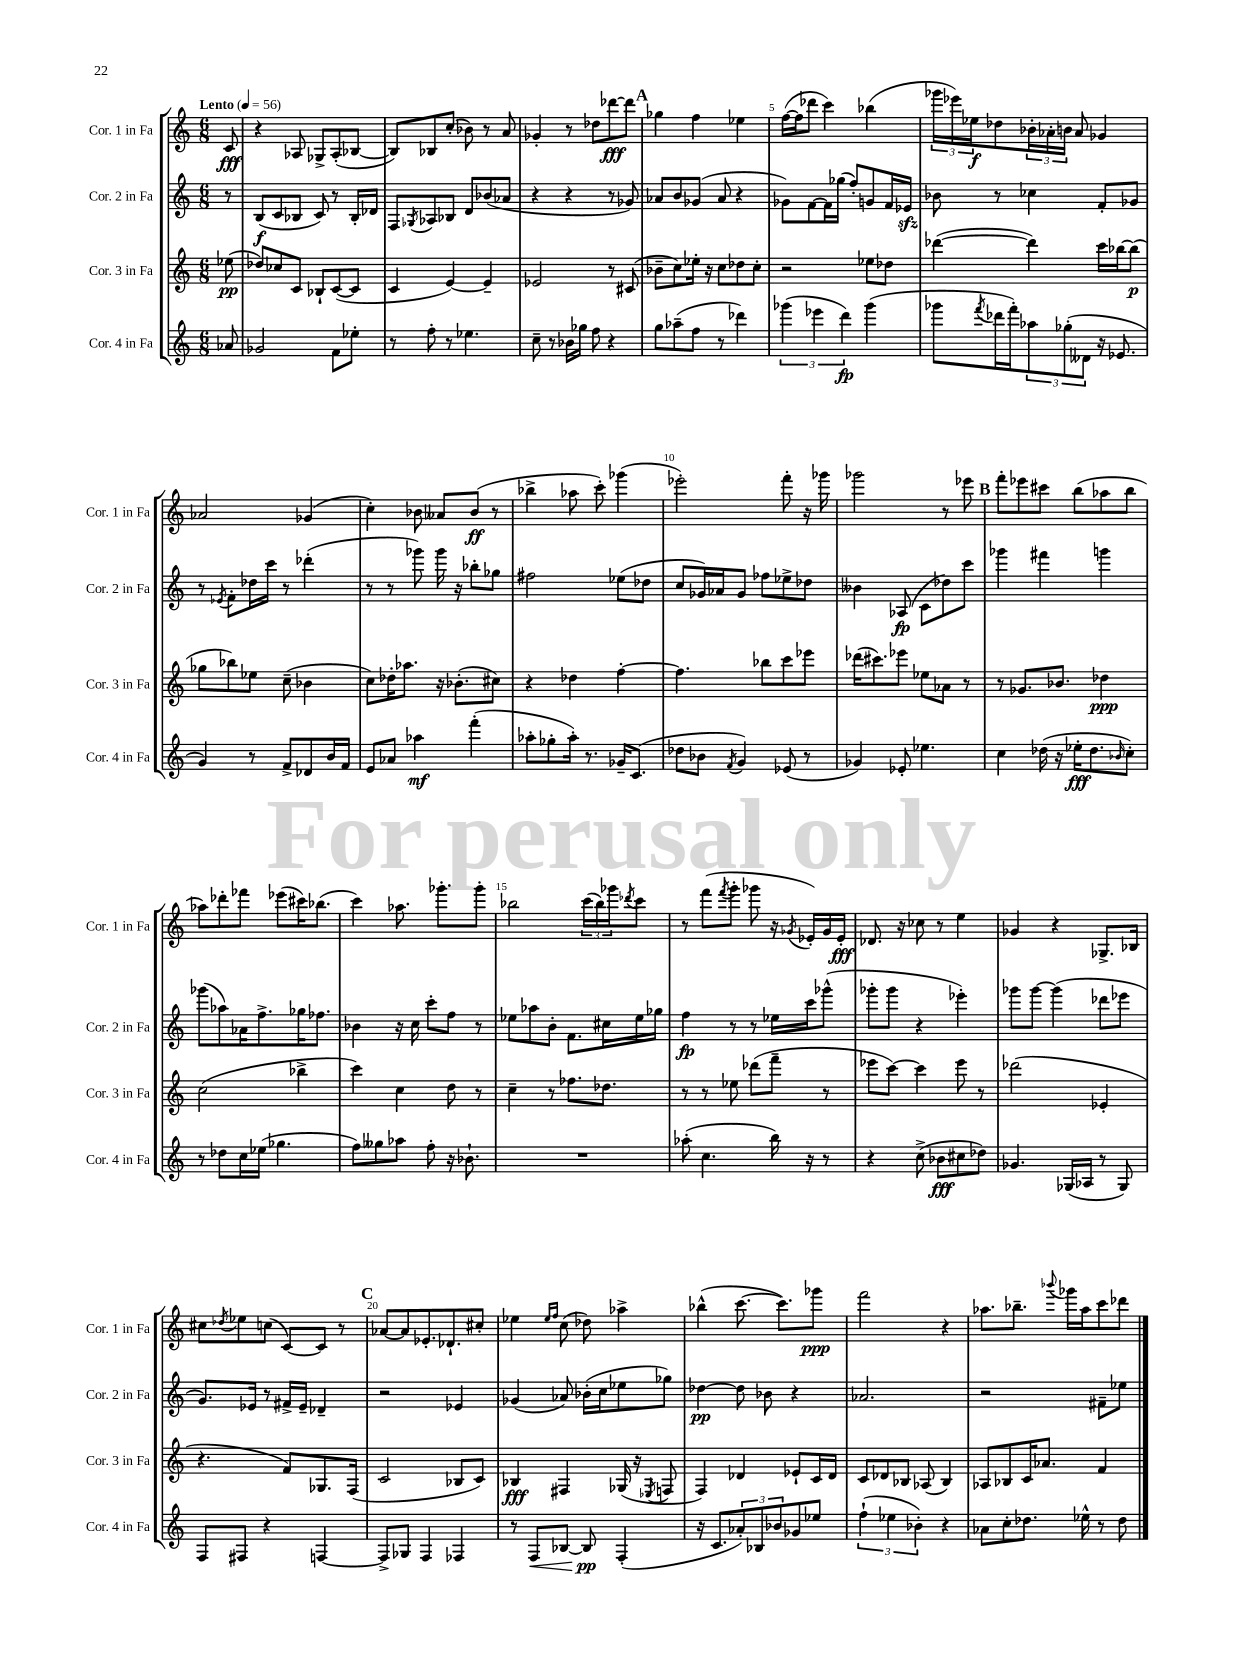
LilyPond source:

<<
\new StaffGroup <<
\new Staff = "s0" \with { instrumentName = "Cor. 1 in Fa" shortInstrumentName = "Cor. 1 in Fa" } {
    \clef treble \key c \major \numericTimeSignature \time 6/8 \partial 8 \tempo "Lento" 4 = 56
    c'8\fff |
    r4 aes8 ges8-> aes8-.( bes8~ |
    bes8) bes8 c''8-.( bes'8) r8 a'8 |
    ges'4-. r8 des''8 des'''8~\fff des'''8 |
    \mark \markup { \bold "A" } ges''4 f''4 ees''4 |
    f''16~( f''16 des'''8 c'''4) bes''4( |
    \tuplet 3/2 { ges'''16 ees'''16) ees''16\f } des''8 \tuplet 3/2 { bes'16-. aes'16-. b'16 } aes'8 ges'4 |
    aes'2 ges'4( |
    c''4-.) bes'8 aeses'8 bes'8\ff( r8 |
    bes''4-> aes''8 c'''8-.) ges'''4( |
    ees'''2-.) f'''8-. r16 ges'''16 |
    ges'''2 r8 ees'''8 |
    \mark \markup { \bold "B" } f'''8-. ees'''8 cis'''8 b''8( aes''8 b''8 |
    aes''8) des'''8-. fes'''8 ees'''8( cis'''16) bes''8.( |
    c'''4) aes''8. ges'''8.-. ges'''8-. |
    bes''2 \tuplet 3/2 { c'''16( bes''16) ges'''16 } \acciaccatura { des'''8 } c'''8 |
    r8 f'''8( \acciaccatura { f'''8 } g'''8-. ges'''8 r16 \acciaccatura { ges'8 } ees'16-.) ges'16 ees'16-.\fff |
    des'8. r16 ces''8 r8 e''4 |
    ges'4 r4 ges8.-> bes16 |
    cis''8 \acciaccatura { des''8 } ees''8 c''8( c'8~) c'8 r8 |
    \mark \markup { \bold "C" } aes'8~ aes'8 ees'8.-. des'8.-! cis''8-. |
    ees''4 \grace { ees''16 f''16 } c''8( des''8) aes''4-> |
    bes''4-^( c'''8.~ c'''8.) ges'''8\ppp |
    f'''2 r4 |
    aes''8. bes''8.-- \appoggiatura { bes'''8 } ges'''16 aes''16 c'''8 des'''8 \bar "|." |
}
\new Staff = "s1" \with { instrumentName = "Cor. 2 in Fa" shortInstrumentName = "Cor. 2 in Fa" } {
    \clef treble \key c \major \numericTimeSignature \time 6/8 \partial 8
    r8 |
    b8\f( c'8 bes8 c'8) r8 bes16-. des'16 |
    f8 \acciaccatura { ges8 } aes8 bes8 d'8 bes'8( aes'8 |
    r4 r4 r8 ges'8) |
    \mark \markup { \bold "A" } aes'8 b'8 ges'8( aes'8 r4 |
    ges'8) f'8~ f'16 ges''16( f''8-.) g'8 f'16 ees'16\sfz |
    bes'8 r8 ces''4 f'8-. ges'8 |
    r8 \acciaccatura { ees'8 } f'8-. des''16 c'''16 r8 des'''4-.( |
    r8 r8 ges'''8) ges'''16 r16 bes''8-. ges''8 |
    fis''2 ees''8( des''8 |
    c''8 ges'16) aes'16 ges'8 fes''8 ees''8-> des''8 |
    beses'4 aes8\fp( c'8 des''8) c'''8 |
    \mark \markup { \bold "B" } ges'''4 fis'''4 g'''4 |
    ges'''8( aes''8) aes'16 f''8.-> ges''16 fes''8. |
    bes'4 r16 c''16 c'''8-. f''8 r8 |
    ees''8 aes''8 b'8-. f'8. cis''16 ees''16 ges''16 |
    f''4\fp r8 r8 ees''16 c'''16 ges'''8-^( |
    ges'''8-. ges'''8 r4 ees'''4-.) |
    ges'''8 ges'''8~ ges'''4( des'''8 ees'''8 |
    g'8.) ees'16 r8 fis'16-> ees'16-- des'4-- |
    \mark \markup { \bold "C" } r2 ees'4 |
    ges'4( aes'8) bes'16-.( c''16 ees''8 ges''8) |
    des''4~\pp des''8 bes'8 r4 |
    aes'2. |
    r2 fis'8-- ees''8 \bar "|." |
}
\new Staff = "s2" \with { instrumentName = "Cor. 3 in Fa" shortInstrumentName = "Cor. 3 in Fa" } {
    \clef treble \key c \major \numericTimeSignature \time 6/8 \partial 8
    ees''8\pp( |
    des''8) ces''8 c'8 bes8-! c'8~( c'8 |
    c'4 e'4~) e'4-- |
    ees'2 r8 cis'8( |
    \mark \markup { \bold "A" } bes'8-- c''8) ees''16-. r16 c''8 des''8 c''8-. |
    r2 ees''8 des''8 |
    des'''4~( des'''4) c'''16 bes''16~ bes''8\p( |
    ges''8 bes''8) ees''8 c''8--( bes'4 |
    c''8) des''16-. aes''8. r16 bes'8.-.( cis''8) |
    r4 des''4 f''4~-. |
    f''4. bes''8 c'''8 ees'''8 |
    des'''16( cis'''8.) ees'''8 ees''8 aes'8 r8 |
    \mark \markup { \bold "B" } r8 ges'8. bes'8. des''4\ppp |
    c''2( bes''4-> |
    c'''4) c''4 d''8 r8 |
    c''4-- r8 fes''8. des''8. |
    r8 r8 ees''8 des'''8( f'''8-- r8 |
    ees'''8 c'''8~) c'''4 ees'''8 r8 |
    des'''2( ees'4-. |
    r4. f'8) ges8. f16( |
    \mark \markup { \bold "C" } c'2 bes8 c'8) |
    bes4\fff fis4 ges16( r16 \acciaccatura { ees8 } f8 |
    f4) des'4 ees'8-! c'16 des'16 |
    c'8 des'8 bes8 aes8( bes4) |
    aes8 bes8 c'16 aes'8. f'4 \bar "|." |
}
\new Staff = "s3" \with { instrumentName = "Cor. 4 in Fa" shortInstrumentName = "Cor. 4 in Fa" } {
    \clef treble \key c \major \numericTimeSignature \time 6/8 \partial 8
    aes'8 |
    ges'2 f'8 ees''8-. |
    r8 f''8-. r8 ees''4. |
    c''8-- r8 bes'16 ges''16 f''8 r4 |
    \mark \markup { \bold "A" } g''8 aes''8--( f''8 r8 des'''4) |
    \tuplet 3/2 { ges'''4( ees'''4 d'''4\fp) } ges'''4( |
    ges'''8 \acciaccatura { f'''8 } des'''16 f'''16-.) \tuplet 3/2 { aes''8 ges''8-.( deses'8 } r16 ees'8. |
    g'4) r8 f'8-> des'8 b'16 f'16 |
    e'8 aes'8 aes''4\mf f'''4-.( |
    aes''8-. ges''8-. aes''16-.) r8. ges'16-- c'8.( |
    des''8 bes'8 \acciaccatura { f'8 } g'4) ees'8( r8 |
    ges'4) ees'8-. ees''4. |
    \mark \markup { \bold "B" } c''4 des''16( r16 ees''16-.\fff des''8. \grace { bes'16 } c''8-.) |
    r8 des''8 c''16 ees''16( ges''4. |
    f''8) geses''8 aes''8 f''8-. r16 bes'8.-! |
    R2. |
    aes''8-.( c''4. b''16) r16 r8 |
    r4 c''8->( bes'8\fff cis''8 des''8) |
    ges'4. ges16( aes16 r8 ges8) |
    f8 fis8 r4 f4~ |
    \mark \markup { \bold "C" } f8-> ges8 f4 fes4 |
    r8 f8\< bes8~ bes8\pp\! f4-.( |
    r16 c'8. \tuplet 3/2 { aes'8-.) bes8 bes'8 } ges'8 ees''8 |
    \tuplet 3/2 { f''4-!( ees''4 bes'4-.) } r4 |
    aes'8 c''8-. des''8. ees''16-^ r8 des''8 \bar "|." |
}
>>
>>
\layout { \context { \Score \override BarNumber.break-visibility = ##(#f #t #t) barNumberVisibility = #(every-nth-bar-number-visible 5) } }
